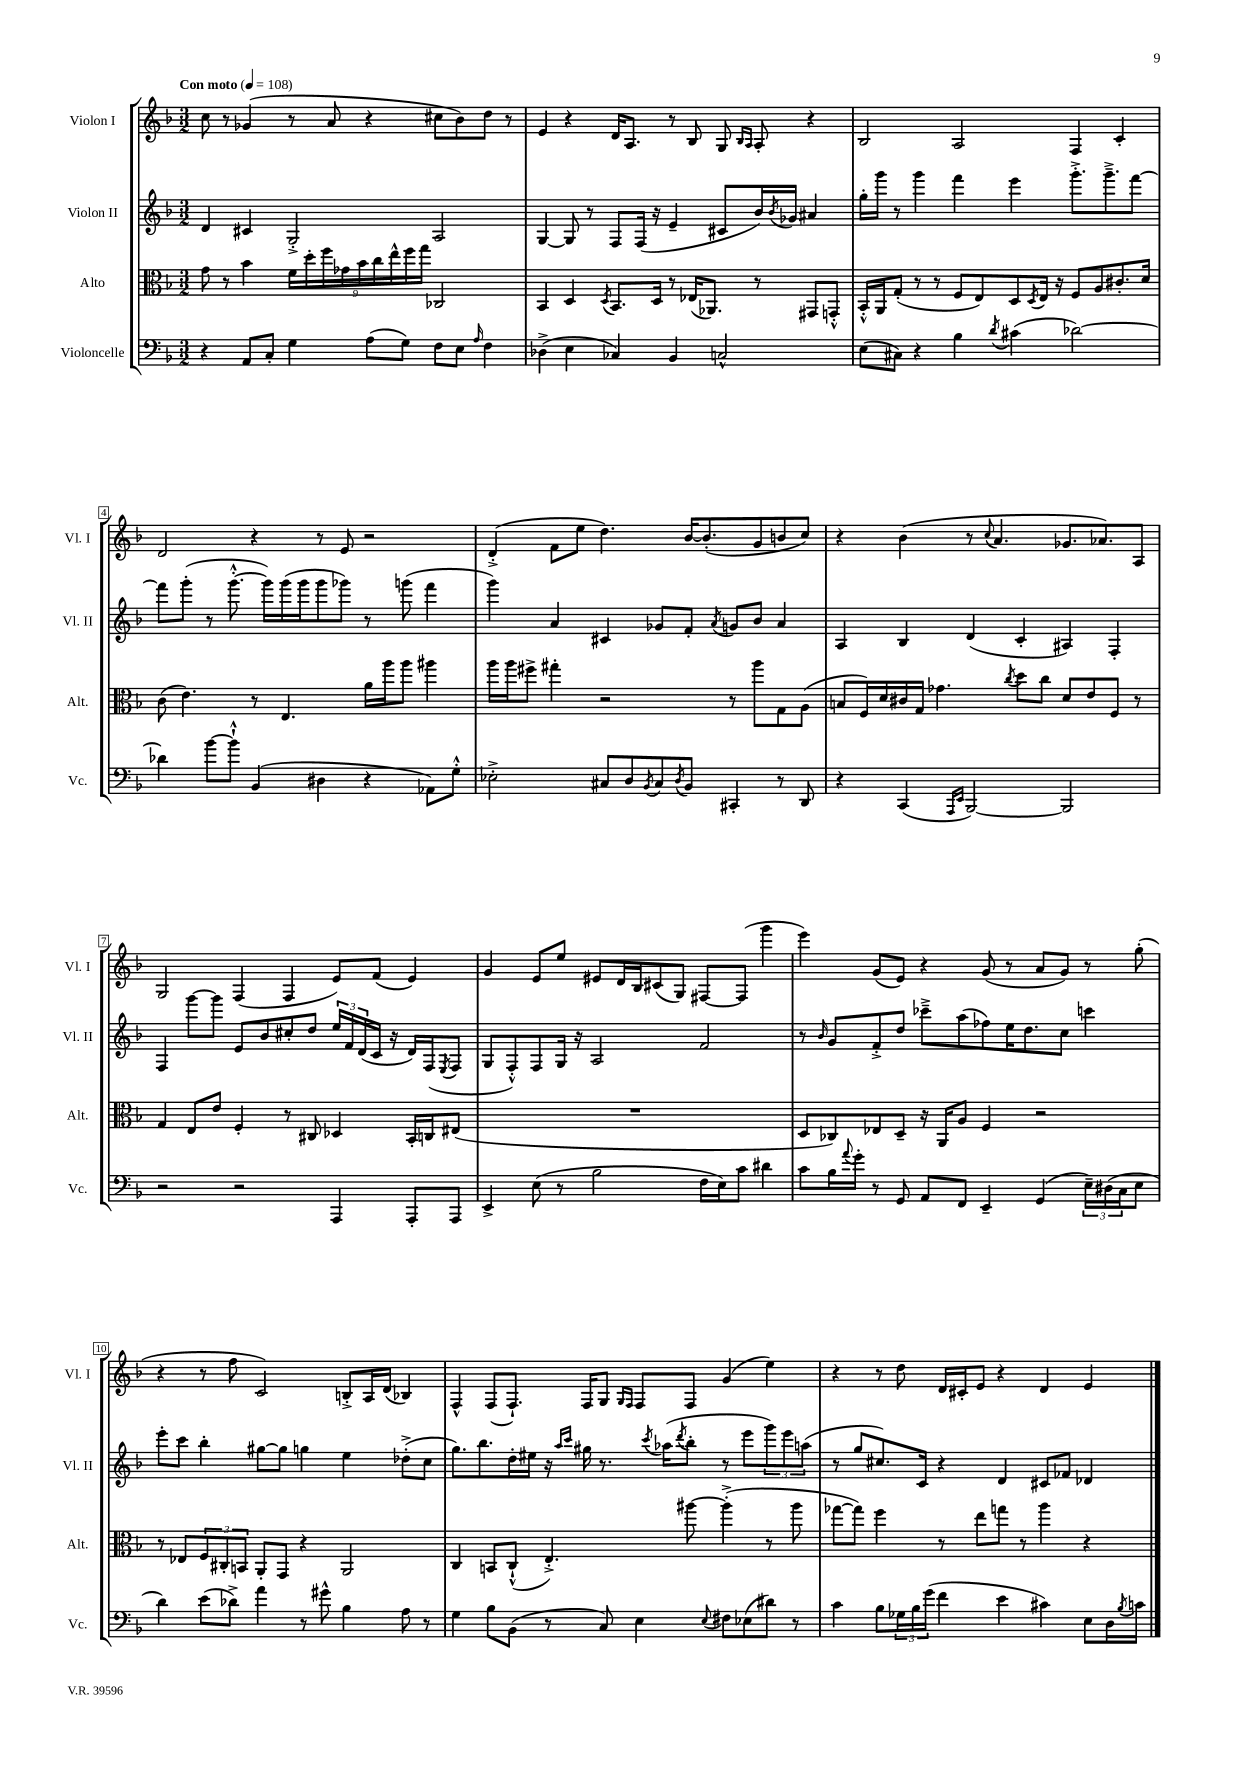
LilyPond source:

<<
\new StaffGroup <<
\new Staff = "s0" \with { instrumentName = "Violon I" shortInstrumentName = "Vl. I" } {
    \clef treble \key f \major \numericTimeSignature \time 3/2 \tempo "Con moto" 4 = 108
    c''8 r8 ges'4( r8 a'8 r4 cis''8 bes'8) d''8 r8 |
    e'4 r4 d'16 a8. r8 bes8 g8 \grace { bes16 a16 } a8-. r4 |
    bes2 a2 f4 c'4-. |
    d'2 r4 r8 e'8 r2 |
    d'4-.->( f'8 e''8 d''4.) bes'16~ bes'8.-.( g'8 b'8 c''8) |
    r4 bes'4( r8 \appoggiatura { c''8 } a'4. ges'8. aes'8.) a8 |
    g2 f4( f4 e'8) f'8( e'4) |
    g'4 e'8 e''8 eis'8 d'16 bes16 cis'8( g8) fis8~ fis8( g'''4 |
    e'''4) g'8( e'8) r4 g'8( r8 a'8 g'8) r8 g''8-.( |
    r4 r8 f''8 c'2) b8-.-> a16 d'16( bes4) |
    f4-^ f8( f8.-!) f16 g8 \grace { g16 f16 } f8 f8 g'4( e''4) |
    r4 r8 d''8 d'16 cis'16-. e'8 r4 d'4 e'4 \bar "|." |
}
\new Staff = "s1" \with { instrumentName = "Violon II" shortInstrumentName = "Vl. II" } {
    \clef treble \key f \major \numericTimeSignature \time 3/2
    d'4 cis'4 g2-.-> a2 |
    g4~ g8 r8 f8 f16( r16 e'4-- cis'8 bes'16) \acciaccatura { bes'8 } ges'16 ais'4 |
    g''16-. g'''16 r8 g'''4 f'''4 e'''4 g'''8.-.-> g'''8.---> f'''8~ |
    f'''8 g'''8-.( r8 g'''8.~-.-^ g'''16) g'''16( g'''16 g'''8 ges'''8) r8 g'''8( f'''4 |
    g'''4) a'4 cis'4 ges'8 f'8-. \acciaccatura { a'8 } g'8 bes'8 a'4 |
    a4 bes4 d'4( c'4-. ais4) f4-. |
    f4 g'''8~ g'''8 e'8 bes'8 cis''8-. d''8 \tuplet 3/2 { e''16 f'16 d'16( } c'16 r16 d'16) f16( \acciaccatura { e8 } f8 |
    g8 f8-.-^) f8 g16 r16 a2 f'2 |
    r8 \grace { bes'16 } g'8 f'8-.-> d''8 ces'''8---> a''8( fes''8) e''16 d''8. c''8 c'''4 |
    e'''8-. c'''8 bes''4-. gis''8~ gis''8 g''4 e''4 des''8-.->( c''8 |
    g''8.) bes''8. d''16-. eis''16 r16 \grace { a''16 c'''16 } gis''16 r8. \acciaccatura { c'''8 } aes''16( \acciaccatura { d'''8 } bes''8-. r8 e'''8 \tuplet 3/2 { g'''8) e'''8 a''8( } |
    r8 g''8 cis''8.) c'16 r4 d'4 cis'8 fes'8 des'4 \bar "|." |
}
\new Staff = "s2" \with { instrumentName = "Alto" shortInstrumentName = "Alt." } {
    \clef alto \key f \major \numericTimeSignature \time 3/2
    g'8 r8 bes'4 \tuplet 9/8 { f'16 d''16-. f''16 ges'16 bes'16 c''16 e''16-^ f''16 g''16 } ces2 |
    bes,4 d4 \acciaccatura { d8 } bes,8. d16 r8 ees16( aes,8.) r8 gis,8 g,8-.-^ |
    bes,16-.-^ a,16 g8-.( r8 r8 f8 e8) d8 \acciaccatura { d8 } e16 r16 f8 a8 cis'8.-. d'16 |
    c'8( e'4.) r8 e4. a'16 a''16 a''8 ais''4 |
    a''16 a''16 fis''8-> gis''4-. r2 r8 a''8 g8 a8( |
    b8 f16) d'16 cis'16 g16 ges'4. \acciaccatura { c''8 } d''8 c''8 d'8 e'8 f8 r8 |
    g4 e8 e'8 f4-. r8 cis8 des4 bes,16-. c16 eis8( |
    R1. |
    d8 ces8) ees8 d8-- r16 a,16 a8 f4 r2 |
    r8 ees8 \tuplet 3/2 { f8 cis8-. b,8 } a,8-. g,8 r4 a,2 |
    c4 b,8 c8-!-^( e4.-.->) ais''8~ ais''4-.->( r8 ais''8 |
    ges''8~ ges''8) f''4 r8 e''8 g''8 r8 a''4 r4 \bar "|." |
}
\new Staff = "s3" \with { instrumentName = "Violoncelle" shortInstrumentName = "Vc." } {
    \clef bass \key f \major \numericTimeSignature \time 3/2
    r4 a,8 c8-. g4 a8( g8) f8 e8 \grace { a16 } f4 |
    des4->( e4 ces4) bes,4 c2-^ |
    e8( cis8) r4 bes4 \acciaccatura { d'8 } cis'4( des'2~) |
    des'4 bes'8~ bes'8-!-^ bes,4( dis4 r4 aes,8) g8-.-^ |
    ees2-.-> cis8 d8 \acciaccatura { bes,8 } cis8 \acciaccatura { d8 } bes,8 cis,4-. r8 d,8 |
    r4 c,4( \grace { a,,16 e,16 } bes,,2~) bes,,2 |
    r2 r2 a,,4 a,,8-. a,,8 |
    e,4-> e8( r8 bes2 f16 e16) c'8 dis'4 |
    c'8 bes16 \appoggiatura { a'8 } g'16-. r8 g,8 a,8 f,8 e,4-- g,4( \tuplet 3/2 { e16--) dis16( c16 } e8 |
    d'4) e'8( des'8->) a'4 r8 gis'8-^ bes4 a8 r8 |
    g4 bes8 bes,8( r8 c8) e4 \appoggiatura { e8 } fis8 ees8( dis'8) r8 |
    c'4 bes8 \tuplet 3/2 { ges16 bes16 g'16( } f'4 e'4 cis'4) e8 d16 \acciaccatura { bes8 } c'16 \bar "|." |
}
>>
>>
\layout { \context { \Score \override BarNumber.stencil = #(make-stencil-boxer 0.1 0.3 ly:text-interface::print) } }
